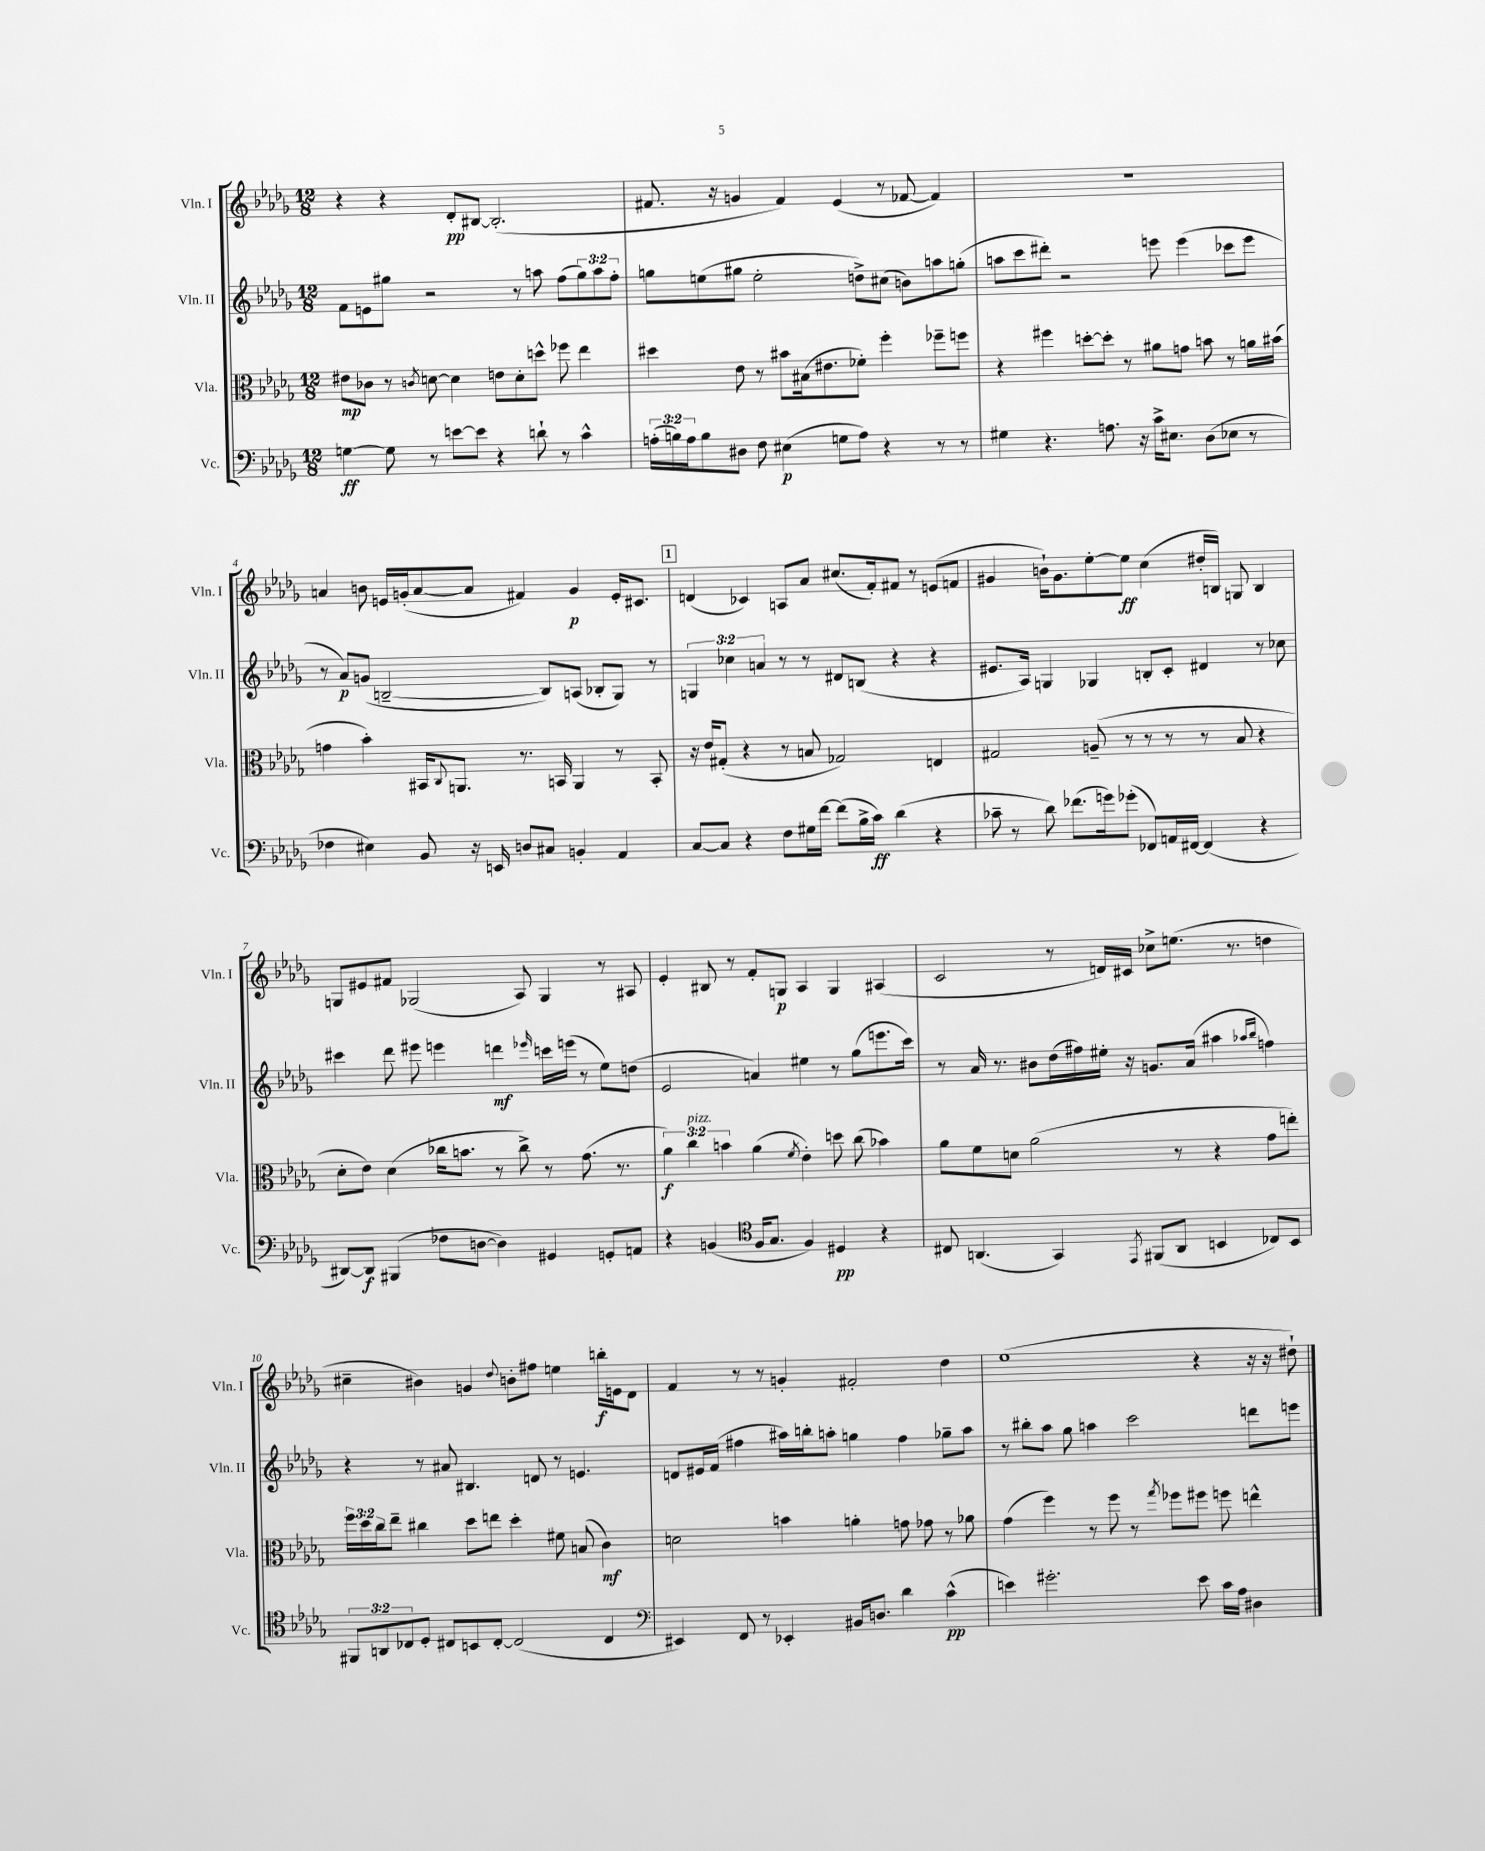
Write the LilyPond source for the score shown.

<<
\new StaffGroup <<
\new Staff = "s0" \with { instrumentName = "Vln. I" shortInstrumentName = "Vln. I" } {
    \clef treble \key des \major \numericTimeSignature \time 12/8
    r4 r4 des'8-.\pp bis8~ bis2.-.( |
    fis'8. r16 g'4 fis'4) ees'4( r8 fes'8~ fes'4) |
    R1. |
    a'4 b'8 e'16 g'16-.( a'8~ a'8 fis'4) g'4\p e'16-. cis'8. |
    \mark \markup { \box "1" } d'4( ces'4) a8 aes'8 cis''8.( f'16-.) fis'8 r8 e'8( f'8 |
    gis'4 b'16-!) gis'8. ees''8~-. ees''8\ff c''4( dis''16-. b16) g8 b4 |
    g8 eis'8 fis'8 ges2( aes8) ges4 r8 ais8 |
    ees'4-. bis8 r8 f'8-. g8\p aes4 g4 ais4( |
    c'2 r8 d'16) cis'16 ces''8-> e''8.( r8. d''4 |
    cis''4-- bis'4) g'4 \appoggiatura { des''8 } b'8-. fis''8 e''4 b''16-.\f e'16 des'8 |
    f'4 r8 r8 g'4-. fis'2-. des''4 |
    ees''1( r4 r16 r16 dis''8-!) \bar "|." |
}
\new Staff = "s1" \with { instrumentName = "Vln. II" shortInstrumentName = "Vln. II" } {
    \clef treble \key des \major \numericTimeSignature \time 12/8 \override Staff.TupletNumber.text = #tuplet-number::calc-fraction-text
    f'8 e'8 gis''8 r2 r8 a''8 f''8( \tuplet 3/2 { gis''8) a''8 f''8-. } |
    g''8 e''8( gis''8 e''2-. d''8->) cis''8( b'8) a''8 g''8-.( |
    a''8 c'''8 dis'''8-.) r2 e'''8 e'''4( ces'''8 e'''8 |
    r8 aes'8\p) g'8( b2~-- b8) a8( bes8-. ges8) r8 |
    \mark \markup { \box "1" } \tuplet 3/2 { g4 ces''4 a'4 } r8 r8 dis'8 b8( r4 r4 |
    eis'8. aes16) g4 ges4 b8-. c'8-. dis'4 r8 ces''8 |
    cis'''4 des'''8 eis'''8 e'''4 d'''4\mf \grace { ees'''16 } c'''16 e'''16( r8 ees''8) d''8( |
    ees'2 a'4) eis''4 r8 ges''8( e'''8. c'''16) |
    r8 aes'16 r8. bis'8 des''16( fis''16) eis''16-. r16 g'8. aes'16( ais''4 \grace { aes''16 bes''16 } f''4) |
    r4 r8 ais'8 bis4. d'8 r8 e'4. |
    d'8 eis'16 f'16( fis''4 ais''16) b''16-. a''8-. g''4 fis''4 ges''8-- a''8 |
    r8 bis''8-. aes''8 ges''8 a''4 c'''2 d'''8 e'''8 \bar "|." |
}
\new Staff = "s2" \with { instrumentName = "Vla." shortInstrumentName = "Vla." } {
    \clef alto \key des \major \numericTimeSignature \time 12/8 \override Staff.TupletNumber.text = #tuplet-number::calc-fraction-text
    eis'8\mp ces'8 r8 \acciaccatura { c'8 } d'8~ d'4 e'8 d'8-. d''8-^ fes''8 ees''4 |
    dis''4 ees'8 r8 bis'8 bis16( eis'8. fes'8-.) f''4-. fes''8-- f''8 |
    r4 fis''4 d''8~-. d''8-. r8 ais'8 g'8 b'8 r8 a'16 bis'16( |
    g'4 bes'4-.) bis,16 \appoggiatura { c8 } a,8. r8. b,16 a,4 r8 b,8-. |
    \mark \markup { \box "1" } r16 ees'16 gis8-.( r4 r8 b8 ges2) e4 |
    gis2 a8--( r8 r8 r8 r8 bes8 r4 |
    des'8-. ees'8) des'4( ces''16 b'8. r8 ces''8->) r8 ges'8.( r8. |
    \tuplet 3/2 { aes'4\f) c''4^\markup { \italic "pizz." } b'4 } aes'4( \acciaccatura { f'8 } ees'4-.) d''8 c''8( bes'4) |
    aes'8 f'8 d'8 aes'2( r8 r4 ges'8 e''8-.) |
    \tuplet 3/2 { f''16 des''16 c''16 } ees''8-- cis''4 des''8 e''8 des''4-. fis'8 b8( c'4\mf) |
    d'2 b'4 a'4-. g'8 ges'8 r8 aes'8 |
    ges'4( f''4) r8 f''8 r8 \acciaccatura { ges''8 } fes''8 fis''8 f''8 e''4-^ \bar "|." |
}
\new Staff = "s3" \with { instrumentName = "Vc." shortInstrumentName = "Vc." } {
    \clef bass \key des \major \numericTimeSignature \time 12/8 \override Staff.TupletNumber.text = #tuplet-number::calc-fraction-text
    g4~\ff g8 r8 e'8~ e'8 r4 d'8-! r8 c'4-^ |
    \tuplet 3/2 { a16-.( b16) a16 } b8 dis8 f8 eis4\p( g8 a8) r4 r8 r8 |
    gis4 r4. a8. r16 c'16-> eis8. des8( ees8 r8 |
    fes4 eis4) bes,8 r16 e,16 d8 cis8 b,4-. aes,4 |
    \mark \markup { \box "1" } c8~ c8 r4 f8 gis16 f'16~ f'8( bes16-> c'16\ff) des'4( r4 |
    ces'8-- r8 des'8) fes'8.( g'16) ges'8-.( fes,8) a,16 fis,16~ fis,4( r4 |
    dis,8~) dis,8\f bis,,4( fes8 d8~ d4) gis,4 g,8-. a,8 |
    r4 b,4( \clef tenor f16 ges8. f4) dis4\pp r4 |
    cis8 a,4.( ges,4) \acciaccatura { ees,8 } fis,8( a,8 b,4 ces8) b,8 |
    \tuplet 3/2 { fis,8 a,8 ces8 } des8-. cis8 b,8 cis8~-. cis2( cis4 |
    \clef bass eis,4) f,8 r8 ees,4-. bis,16 d8. des'4 c'4-^\pp( |
    e'4) gis'2.-. e'8 c'16 aes16 dis4 \bar "|." |
}
>>
>>
